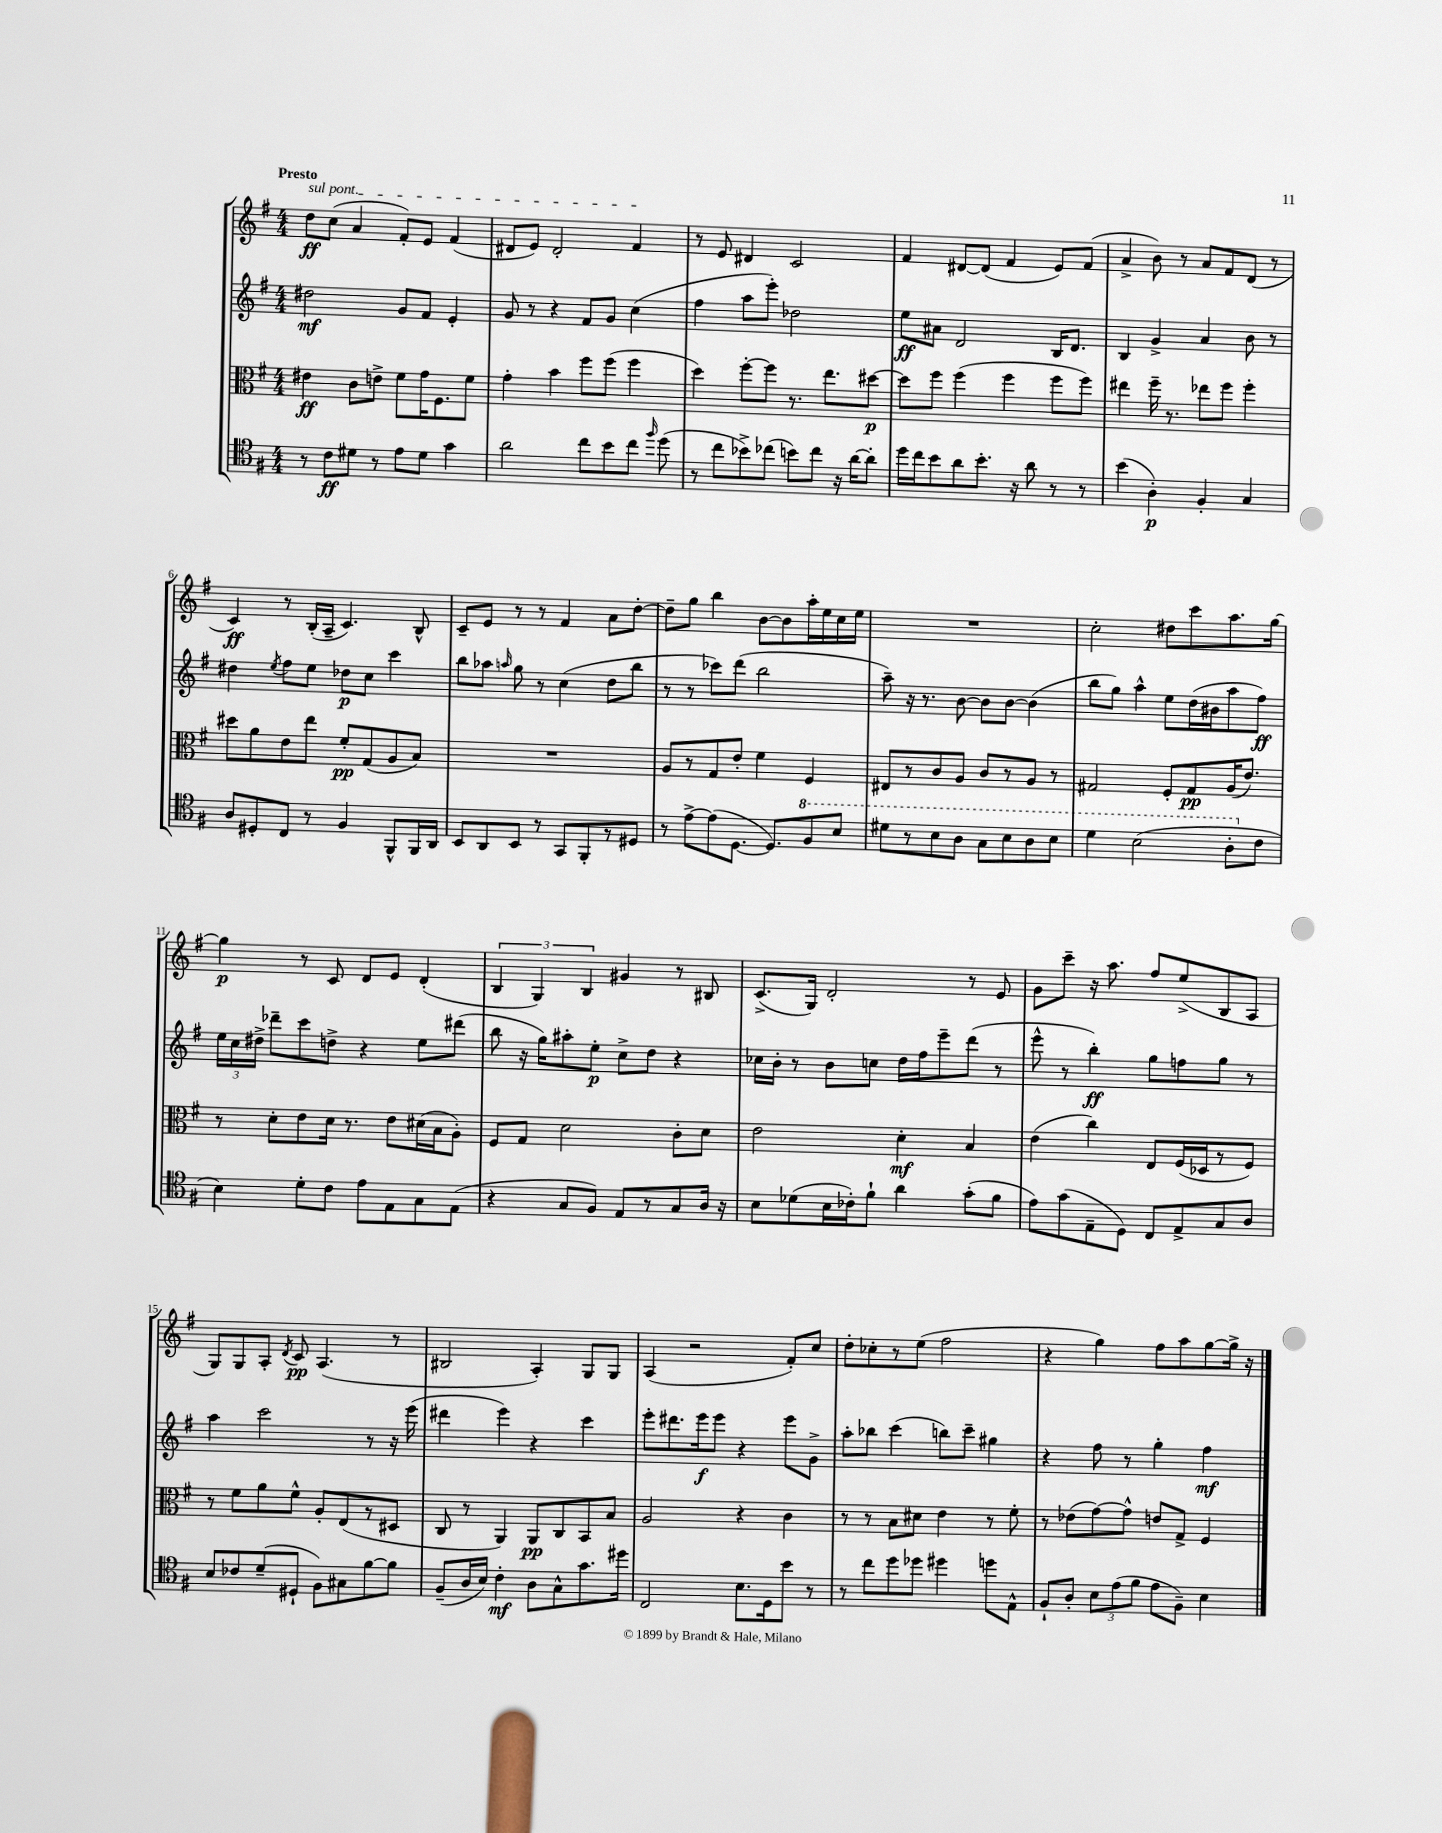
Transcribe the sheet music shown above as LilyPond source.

<<
\new StaffGroup <<
\new Staff = "s0" {
    \clef treble \key g \major \numericTimeSignature \time 4/4 \tempo "Presto"
    \autoBeamOff \once \override TextSpanner.bound-details.left.text = \markup { \italic "sul pont." } d''8[\ff\startTextSpan c''8]( a'4 fis'8[-.) e'8] fis'4( |
    dis'8[ e'8]) dis'2-. fis'4\stopTextSpan |
    r8 e'8 dis'4 c'2 |
    fis'4 dis'8[~ dis'8]( fis'4 e'8[) fis'8]( |
    a'4-> b'8) r8 a'8[ fis'8 d'8]( r8 |
    c'4\ff) r8 b16[-.( a16]-- c'4.) b8-^ |
    c'8[-- e'8] r8 r8 fis'4 a'8[ d''8]~-. |
    d''8[-- g''8] b''4 b'8[~ b'8 a''16-. e''16 c''16 e''16] |
    R1 |
    c''2-. dis''8[ c'''8 a''8. g''16]~ |
    g''4\p r8 c'8 d'8[ e'8] d'4-.( |
    \tuplet 3/2 { b4 g4) b4 } gis'4 r8 bis8 |
    c'8.[->( g16]) d'2-. r8 e'8 |
    g'8[ c'''8]-- r16 a''8. fis''8[ e''8->( b8 a8] |
    g8[) g8 a8]-. \acciaccatura { d'8 } c'8\pp a4.( r8 |
    bis2 a4-.) g8[ g8] |
    a4( r2 fis'8[-.) c''8] |
    d''8[-. ces''8-. r8 e''8]( fis''2 |
    r4 g''4) fis''8[ a''8 g''8~ g''16]-> r16 \bar "|." |
}
\new Staff = "s1" {
    \clef treble \key g \major \numericTimeSignature \time 4/4
    \autoBeamOff dis''2\mf g'8[ fis'8] e'4-. |
    g'8 r8 r4 fis'8[ g'8] c''4( |
    fis''4 a''8[ e'''8]-.) des''2 |
    e''8[\ff ais'8] d'2 b16[ d'8.] |
    b4 g'4-> a'4 b'8 r8 |
    dis''4 \acciaccatura { e''8 } fis''8[ e''8] des''8[\p c''8] c'''4 |
    b''8[ aes''8] \grace { a''16 } g''8 r8 c''4( d''8[ b''8] |
    r8 r8 ces'''8[) d'''8]( b''2 |
    a''8--) r16 r8. b'8~ b'8[ b'8]~ b'4( |
    b''8[ g''8]) a''4-^ e''8[ d''16( bis'16 a''8 fis''8]\ff) |
    \tuplet 3/2 { e''16[ c''16 dis''16]-> } des'''8[-- c'''8 d''8]-> r4 e''8[ dis'''8]( |
    b''8 r16 g''16[) ais''8-. e''8]-.\p c''8[-> d''8] r4 |
    ces''16[ b'16]-. r8 b'8[ c''8] d''16[ fis''16 e'''8-- d'''8]( r8 |
    e'''8-^ r8 b''4-.\ff) g''8[ f''8 g''8] r8 |
    a''4 c'''2 r8 r16 e'''16( |
    dis'''4 e'''4) r4 c'''4 |
    e'''8[-. dis'''8. e'''16\f e'''8] r4 e'''8[ g'8]-> |
    a''8[-. bes''8] c'''4( b''8[) c'''8]-- gis''4 |
    r4 fis''8 r8 g''4-. fis''4\mf \bar "|." |
}
\new Staff = "s2" {
    \clef alto \key g \major \numericTimeSignature \time 4/4
    \autoBeamOff eis'4\ff c'8[ e'8]-> fis'8[ g'16 fis8. fis'8] |
    g'4-. b'4 fis''8[ fis''8]( fis''4 |
    d''4) fis''8[~-. fis''8] r8. e''8.[ dis''8]~\p |
    dis''8[ fis''8] fis''4( fis''4 fis''8[ fis''8]) |
    eis''4 fis''16-- r8. ees''8[ fis''8] fis''4-. |
    dis''8[ a'8 e'8 e''8] fis'8[-.\pp g8( a8 b8]) |
    R1 |
    a8[ r8 g8 e'8]-. fis'4 fis4 |
    eis8[ r8 c'8 a8] c'8[ r8 a8] r8 |
    gis2 fis8[-. gis8\pp a16( e'8.]) |
    r8 d'8[-. e'8 d'16] r8. e'8[ dis'16( b16 a8]-.) |
    fis8[ g8] d'2 c'8[-. d'8] |
    e'2 d'4-.\mf b4 |
    e'4( c''4) e8[ fis16( des16 r8 fis8]) |
    r8 fis'8[ a'8 fis'8]-^ a8[-. e8( r8 dis8] |
    c8 r8 a,4) a,8[\pp c8 b,8 b8] |
    a2 r4 c'4 |
    r8 r8 b8[ dis'8] e'4 r8 fis'8-. |
    r8 ees'8[( g'8~) g'8]-^ e'8[ g8]-> fis4 \bar "|." |
}
\new Staff = "s3" {
    \clef tenor \key g \major \numericTimeSignature \time 4/4
    \autoBeamOff r8 c'8[\ff dis'8] r8 e'8[ dis'8] g'4 |
    a'2 c''8[ b'8 c''8] \grace { fis''16 } d''8( |
    r8 c''8[ bes'8->) ces''8]( b'8[) ces''8] r16 a'16[~ a'8]-. |
    d''16[ c''16 b'8 a'8 b'8.]-. r16 a'8 r8 r8 |
    b'4( a4-.\p) fis4-. g4 |
    a8[ dis8-. c8] r8 fis4 fis,8[-^ fis,16 a,16] |
    b,8[ a,8 b,8] r8 g,8[ fis,8-. r8 dis8] |
    r8 e'8[~-> e'8( d8.]~ d8.[) \ottava #1 fis'8 b'8] |
    dis''8[ r8 b'8 a'8] g'8[ b'8 a'8 b'8] |
    d''4 b'2( a'8[-. \ottava #0 c'8] |
    b4) d'8[-. c'8] e'8[ e8 g8 e8]( |
    r4 g8[ fis8]) e8[ r8 g8 a16] r16 |
    b8[ des'8( b16 ces'16-.) fis'8]-! a'4 g'8[-.( fis'8] |
    e'8[) g'8( e8-- d8]) c8[ e8-> g8 a8] |
    b8[ ces'8 d'8--( dis8]-! fis8[) gis8 fis'8~ fis'8] |
    fis8[--( a16 b16]) c'4-.\mf a8[ g8-^ g'8. dis''16] |
    c2 b8.[ d16 b'8] r8 |
    r8 c''8[ d''8 des''8] dis''4 d''8[ e8]-^ |
    fis8[-! a8]-. \tuplet 3/2 { b8[ e'8( fis'8] } e'8[ fis8]--) b4 \bar "|." |
}
>>
>>
